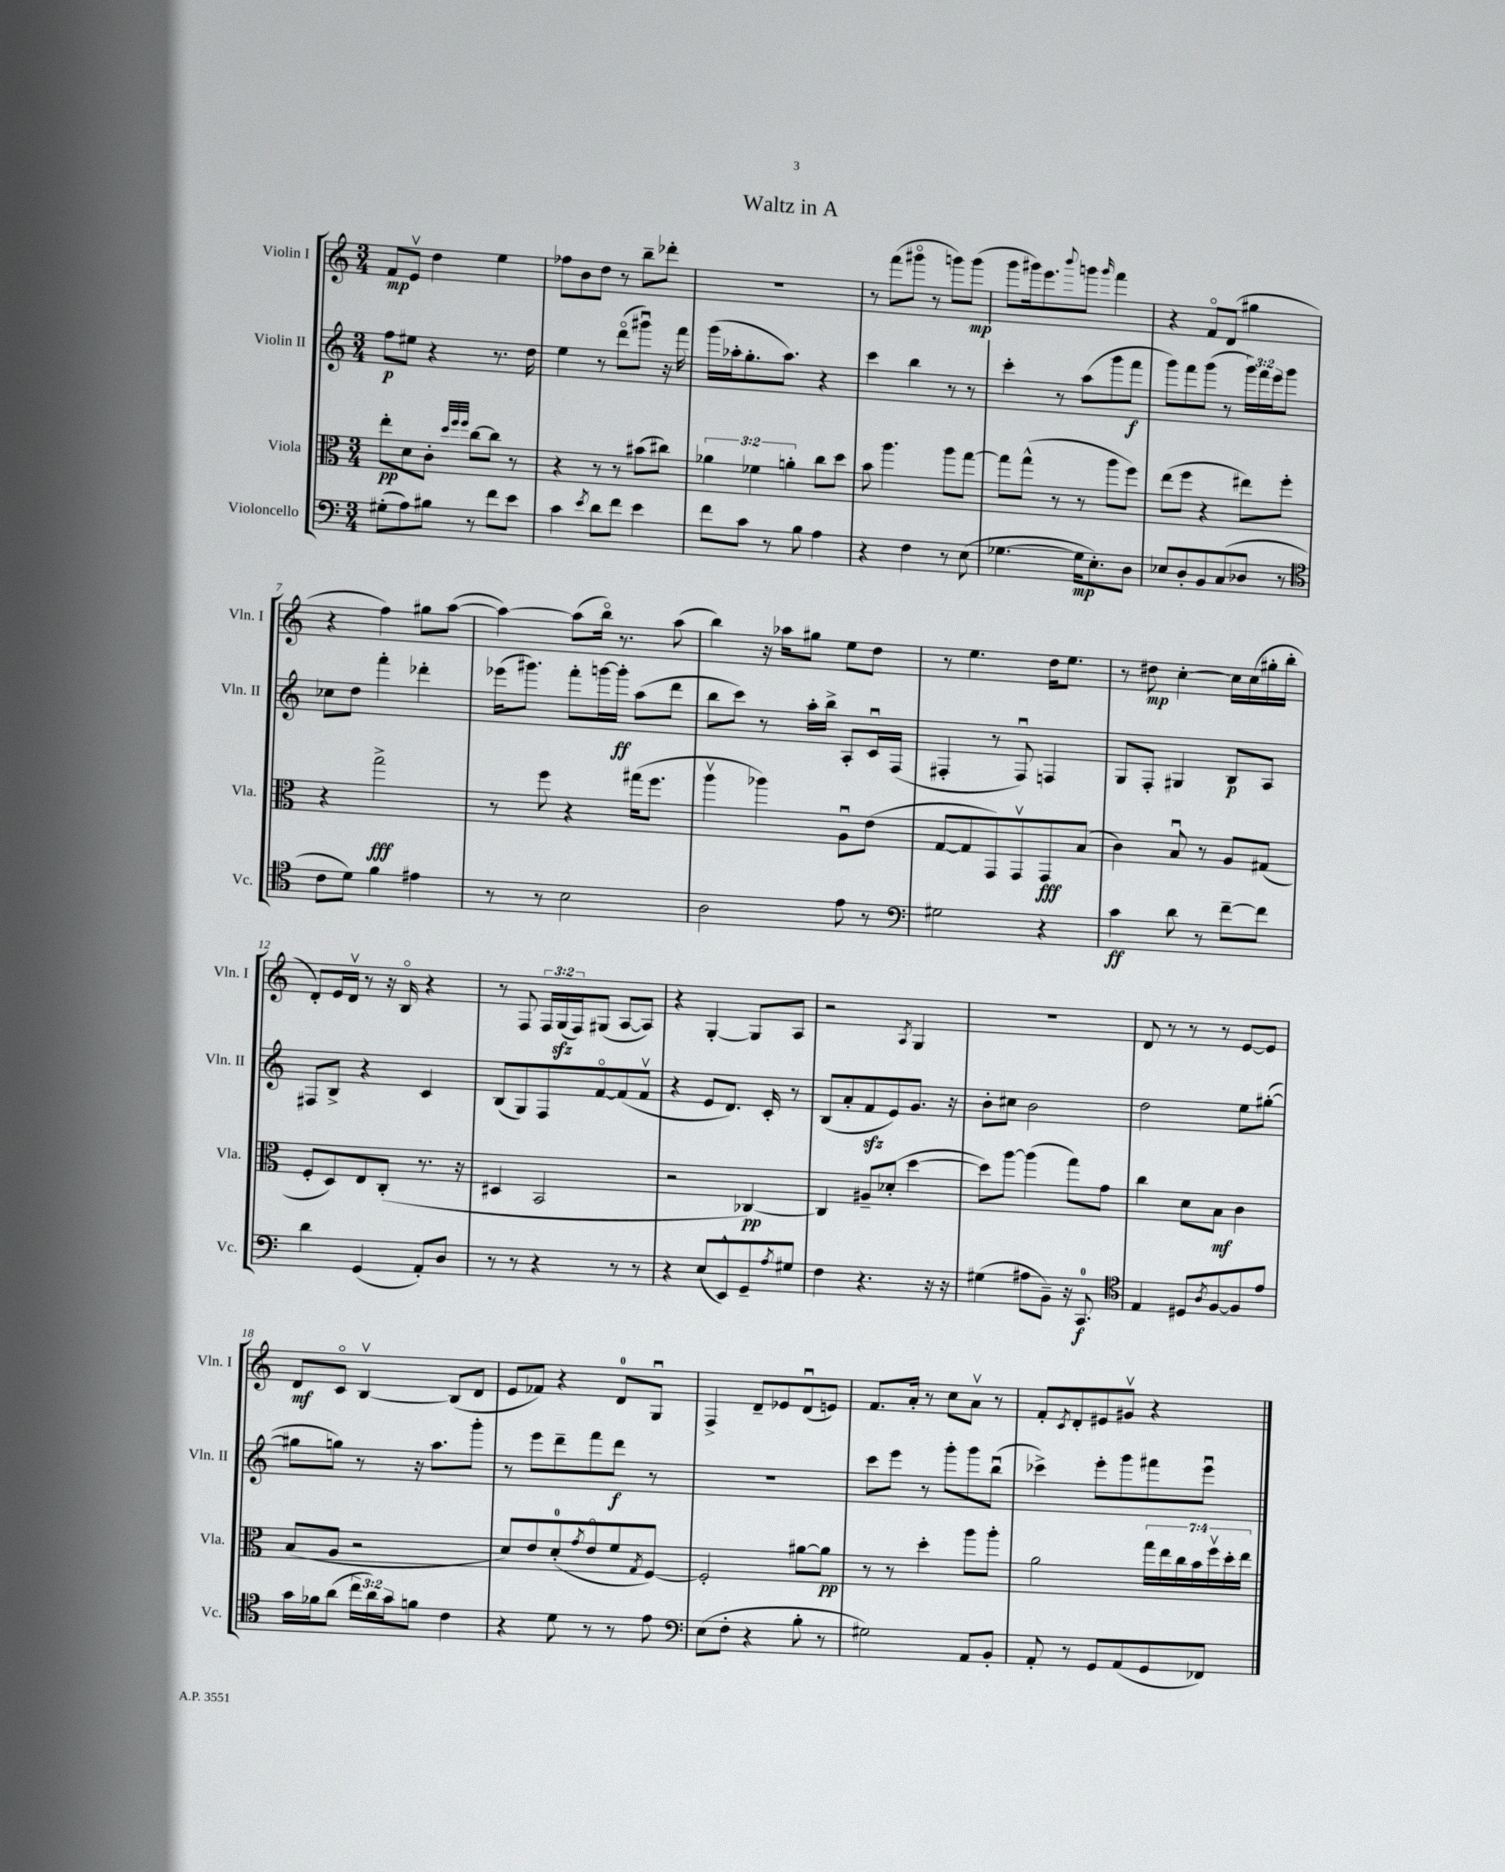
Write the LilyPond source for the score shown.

\header { title = "Waltz in A" }
<<
\new StaffGroup <<
\new Staff = "s0" \with { instrumentName = "Violin I" shortInstrumentName = "Vln. I" } {
    \clef treble \key c \major \numericTimeSignature \time 3/4 \override Staff.TupletNumber.text = #tuplet-number::calc-fraction-text
    f'8\mp e'8\upbow d''4 e''4 |
    fes''8 b'8 d''8 r8 b''8-- des'''8-. |
    R2. |
    r8 f'''8( gis'''8\flageolet r8 g'''8) g'''8\mp( |
    g'''8 gis'''16) e'''8. \appoggiatura { b'''8 } g'''8 \grace { g'''16 } f'''4 |
    r4 f'8\flageolet d'8( gis''4 |
    r4 f''4) gis''8 a''8~( |
    a''4~) a''8( b''16\flageolet) r8. a''8( |
    b''4) r16 aes''16 gis''8 e''8 d''8 |
    r8 e''4. d''16 e''8. |
    r8 dis''8\mp c''4~-. c''16 c''16( gis''16-. b''16-. |
    d'8-.) e'16 d'16\upbow r8 r16 b16\flageolet r4 |
    r8 f8 \tuplet 3/2 { f16 g16\sfz( f16) } gis8( a8~ a8) |
    r4 g4~-. g8 a8 |
    r2 \acciaccatura { a8 } g4 |
    R2. |
    d'8 r8 r8 r8 e'8~ e'8 |
    d'8\mf c'8\flageolet b4~\upbow b8( d'8 |
    e'8 fes'8) r4 d'8-0 g8\downbow |
    f4-> d'8-- ees'8 d'8\downbow( e'8) |
    f'8. a'16-. r8 c''8 a'8\upbow r8 |
    f'8-. \acciaccatura { c'8 } d'8-. eis'8 gis'8\upbow r4 \bar "|." |
}
\new Staff = "s1" \with { instrumentName = "Violin II" shortInstrumentName = "Vln. II" } {
    \clef treble \key c \major \numericTimeSignature \time 3/4 \override Staff.TupletNumber.text = #tuplet-number::calc-fraction-text
    f''8\p eis''8 r4 r8. d''16 |
    e''4 r8 d'''8\flageolet( gis'''8\downbow) r16 f'''16 |
    g'''16( aes''16-. g''8.-. aes''8.) r4 |
    c'''4 b''4 r8 r8 |
    c'''4-. r8 a''8( g'''8 f'''8\f |
    g'''8) f'''8 g'''8( r8 \tuplet 3/2 { g'''16) f'''16 e'''16 } g'''8 |
    ces''8 d''8 f'''4-. des'''4-. |
    ees'''16( gis'''8.) f'''8-. g'''16~ g'''16-.\ff a''8( d'''8 |
    b''8 c'''8) r8 a''16-. b''16-> a8-. c'16\downbow f16( |
    fis4-. r8 fis8\downbow) f4 |
    g8 f8-. gis4 b8\p a8 |
    fis8 b8-> r4 c'4 |
    b8( g8) f8 f'8~\flageolet f'8( f'8\upbow |
    r4 e'8 d'8.) c'16-. r8 |
    b8( a'8-. f'8\sfz e'8) g'8. r16 |
    b'8-. cis''8 b'2 |
    d''2 e''8 gis''8~-.( |
    gis''8 g''8) r8 r16 a''8. g'''8-. |
    r8 e'''8 d'''8-- f'''8 d'''8\f r8 |
    R2. |
    c'''8 e'''8 r8 g'''8-. g'''8 b''8\downbow( |
    ces'''4->) e'''8-. g'''8 fis'''8 e'''8\downbow \bar "|." |
}
\new Staff = "s2" \with { instrumentName = "Viola" shortInstrumentName = "Vla." } {
    \clef alto \key c \major \numericTimeSignature \time 3/4 \override Staff.TupletNumber.text = #tuplet-number::calc-fraction-text
    e''8-.\pp d'8 c'8-. \grace { d''32 f''32 f''32 } c''8~ c''8 r8 |
    r4 r8 r8 bis'8( cis''8) |
    \tuplet 3/2 { aes'4 fes'4 a'4-. } c''8 d''8 |
    b'8 a''4. a''8 g''8~ |
    g''8 g''8-^( r8 r8 a''8 f''8) |
    e''8( f''8 r4 eis''8) f''8-. |
    r4 g''2->\fff |
    r8 f''8 r4 gis''16( f''8. |
    a''4\upbow aes''4) a8\downbow e'8( |
    g8~ g8 g,8) g,8\upbow g,8\fff b8( |
    c'4) b8\downbow r8 a8 gis8( |
    f8-. d8) e8 c8-.( r8. r16 |
    dis4 b,2 |
    r2 ces4~\pp) |
    ces4 ais8-- des'8-.( d''4~ |
    d''8) a''8~ a''4( g''8) g'8 |
    c''4 d'8 b8\mf c'4 |
    b8( a8 r2 |
    d'8) e'8 d'8-0-.( \acciaccatura { g'8 } e'8\flageolet f'8 \acciaccatura { g8 } f8~) |
    f2-. ais'8~ ais'8\pp |
    r8 r8 d''4-. a''8 a''8-. |
    a'2 \tuplet 7/4 { g''16 e''16 c''16 b'16 f''16\upbow d''16-. e''16 } \bar "|." |
}
\new Staff = "s3" \with { instrumentName = "Violoncello" shortInstrumentName = "Vc." } {
    \clef bass \key c \major \numericTimeSignature \time 3/4 \override Staff.TupletNumber.text = #tuplet-number::calc-fraction-text
    gis8-.( a8) bis8 r8 f'8 e'8 |
    c'4 \acciaccatura { e'8 } d'8 f'8 e'4 |
    f'8 c'8 r8 b8 a4 |
    r4 f4 r8 e8( |
    ges4.~ ges16\mp e8.-.) d8 |
    ees8 d8-. b,8 c8( des8 r8 |
    \clef tenor c'8 d'8) f'4 eis'4 |
    r8 r8 b2 |
    a2 e'8 r8 |
    \clef bass gis2 r4 |
    c'4\ff d'8 r8 f'8~-- f'8 |
    d'4 g,4( a,8-.) d8 |
    r8 r8 r4 r8 r8 |
    r4 e8( e,8-^) g,8-- \acciaccatura { a8 } gis8 |
    f4 r4. r16 r16 |
    gis4( ais8 b,8--) r16 c,8.-0\f |
    \clef tenor e4 dis8 \acciaccatura { a8 } f8~ f8 e'8 |
    g'16 fes'16 a'8( \tuplet 3/2 { c''16 a'16) g'16 } f'8 c'4 |
    r4 d'8 r8 r8 e'8 |
    \clef bass e8( f8-. r4 b8-. r8 |
    gis2) a,8 b,8-. |
    a,8-. r8 g,8 a,8( g,8 fes,8) \bar "|." |
}
>>
>>
